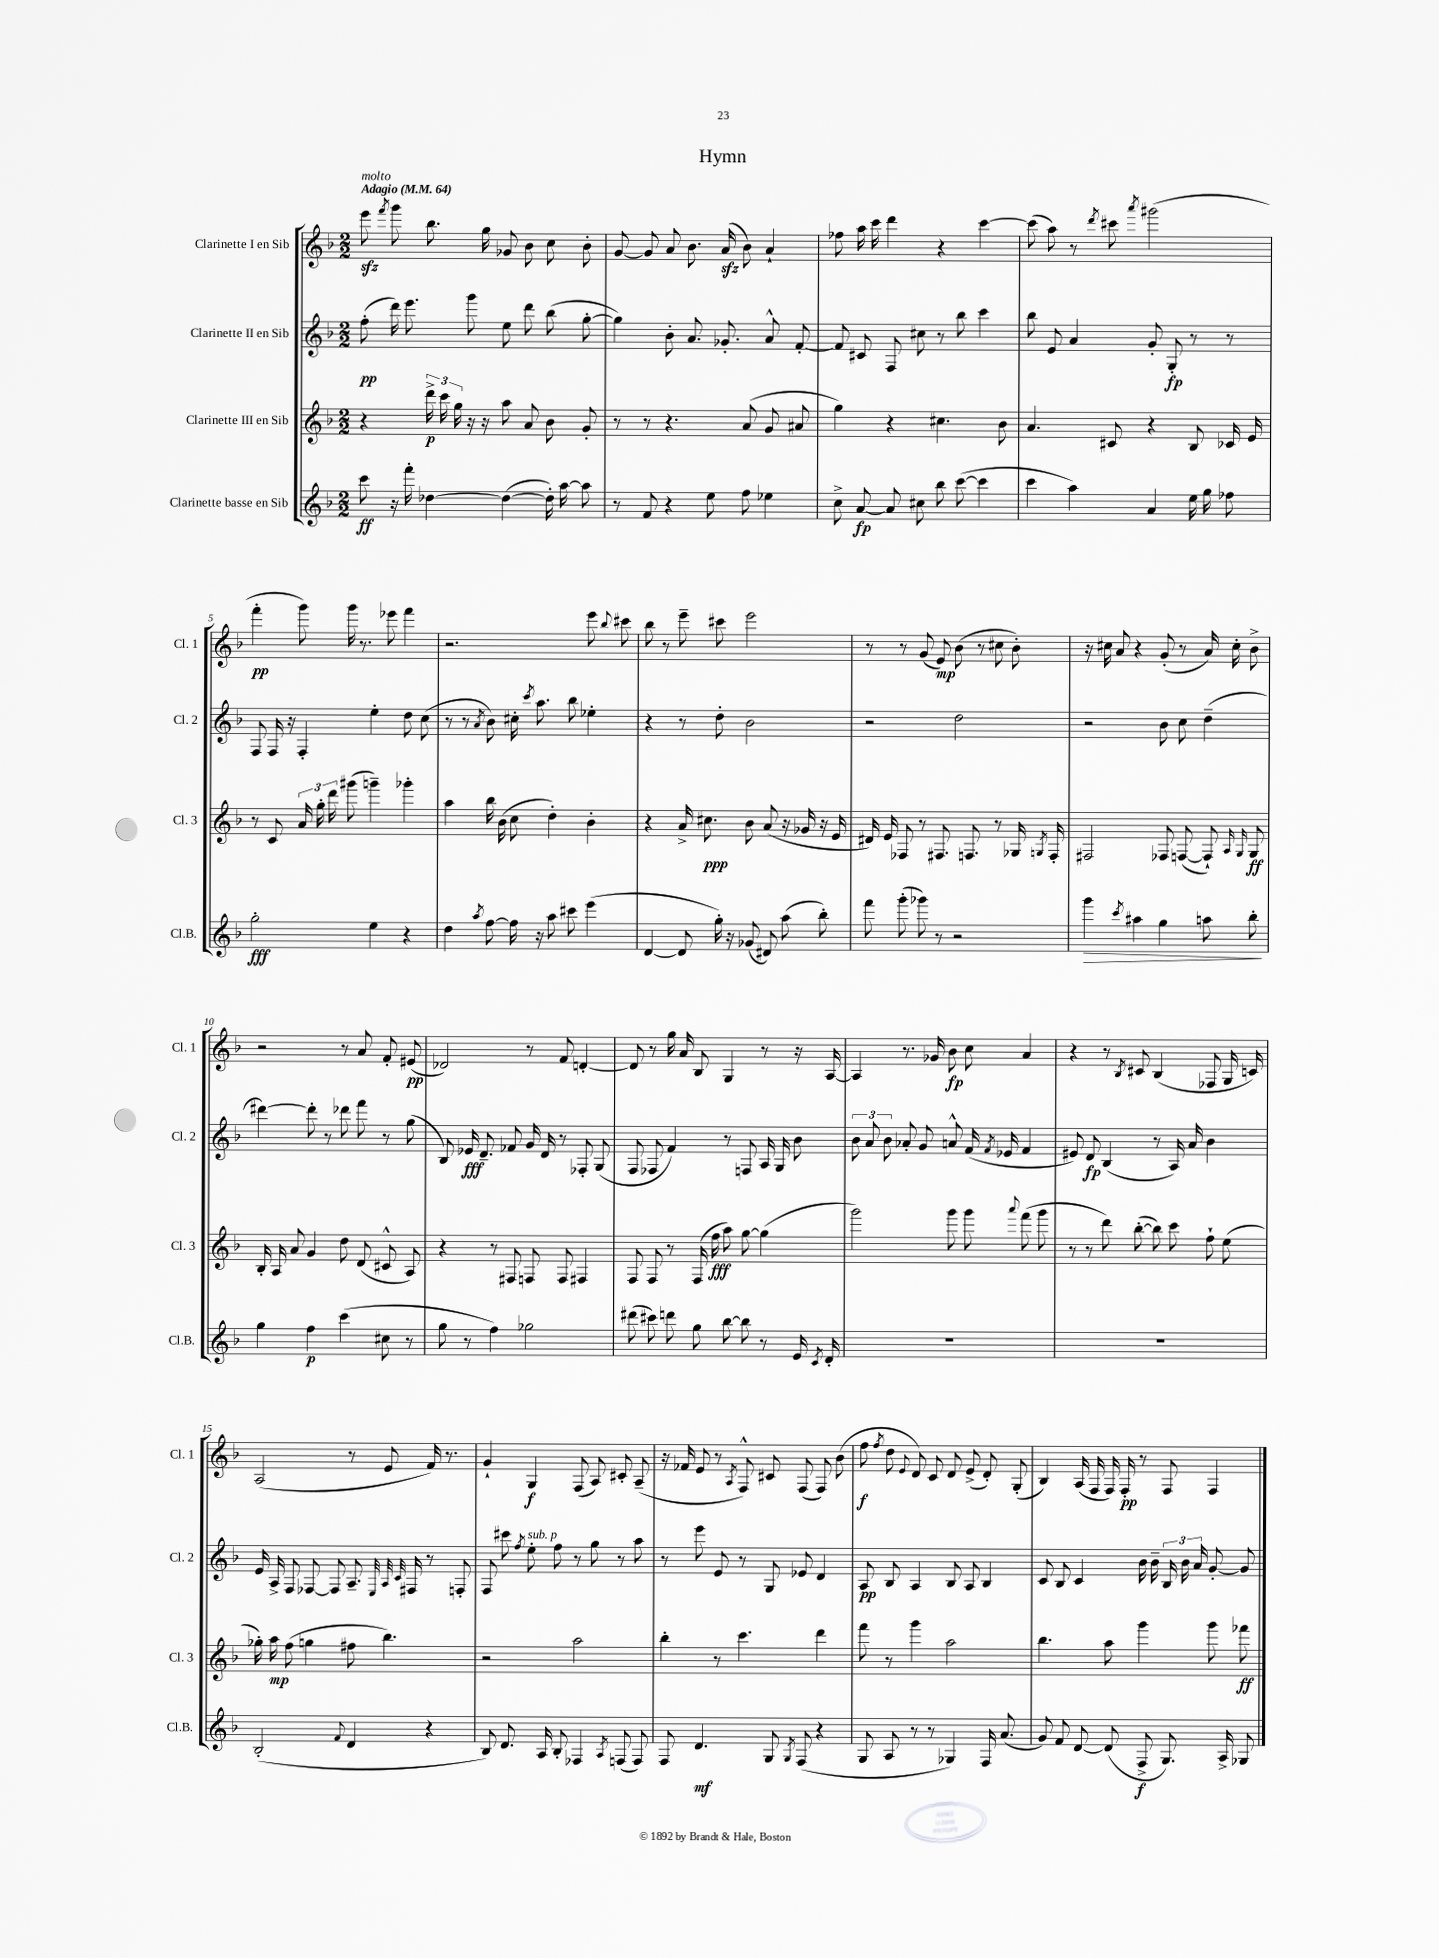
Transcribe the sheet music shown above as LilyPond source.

\header { title = "Hymn" }
<<
\new StaffGroup <<
\new Staff = "s0" \with { instrumentName = "Clarinette I en Sib" shortInstrumentName = "Cl. 1" } {
    \clef treble \key f \major \numericTimeSignature \time 2/2 \tempo "Adagio" 4 = 64
    \autoBeamOff e'''8\sfz^\markup { \italic "molto" } \acciaccatura { f'''8 } g'''8 bes''8. g''16 ges'8 bes'8 c''8 bes'8-. |
    g'8~ g'8 a'8 bes'8. a'16\sfz( bes'8) a'4-! |
    fes''8 a''16 c'''16 d'''4 r4 c'''4~ |
    c'''8( a''8) r8 \acciaccatura { d'''8 } cis'''8 \acciaccatura { a'''8 } gis'''2( |
    f'''4-.\pp g'''8) g'''16 r8. ees'''8 f'''4 |
    r2. e'''8 \appoggiatura { bes''8 } cis'''8 |
    bes''8 r8 e'''8-- cis'''8 e'''2 |
    r8 r8 g'8( e'8\mp) bes'8( r8 cis''8 bes'8-.) |
    r16 cis''16 a'8 r4 g'8-.( r8 a'16) cis''16-. bes'8-> |
    r2 r8 a'8 f'8-. eis'8\pp( |
    des'2) r8 f'8 d'4~-. |
    d'8 r8 g''16 a'16 bes8 g4 r8 r16 a16~ |
    a4 r8. ges'16 bes'8\fp c''8 a'4 |
    r4 r8 \acciaccatura { bes8 } cis'8 bes4( fes8 g16 c'16) |
    a2( r8 e'8 f'16) r8. |
    g'4-! g4\f f8( a8) cis'8-. a8--( |
    r16 fes'16 e'8 r8 \acciaccatura { a8 } f8-^) cis'8 f8( f8) bes'8( |
    f''8\f \acciaccatura { f''8 } d''8 \appoggiatura { e'8 } d'8) c'8 d'8 e'8->( d'8-.) g8-.( |
    bes4) a16( f16 f16) f16-.\pp r8 f8 f4 \bar "|." |
}
\new Staff = "s1" \with { instrumentName = "Clarinette II en Sib" shortInstrumentName = "Cl. 2" } {
    \clef treble \key f \major \numericTimeSignature \time 2/2
    \autoBeamOff f''8-.\pp( d'''16) e'''8. g'''8 e''8 d'''8 bes''8( g''8~-. |
    g''4) bes'8-. a'8. ges'8.-. a'8-^ f'8~-. |
    f'8 cis'8 f8 cis''8 r8 bes''8 c'''4 |
    bes''8 e'8 a'4 g'8-. g8-.\fp r8 r8 |
    f8 f16 r16 f4-. e''4-. d''8 c''8( |
    r8 r8 \acciaccatura { a'8 } bes'8) cis''16-. \acciaccatura { c'''8 } a''8. bes''8 ees''4-. |
    r4 r8 d''8-. bes'2 |
    r2 d''2 |
    r2 bes'8 c''8 d''4--( |
    dis'''4~) dis'''8-. r8 des'''8 f'''8 r8 g''8( |
    bes8) ees'16\fff d'8.-- fes'8 g'16 d'16 r8 fes8-. g8( |
    f8 fes8 f'4) r8 f8 a16 g16 bes'8 |
    \tuplet 3/2 { bes'8 a'8 bes'8 } aes'8-. g'8 a'8-^ f'16( \acciaccatura { f'8 } ees'16 f'4 |
    eis'8) d'8\fp bes4( r8 a16) a'16 bes'4 |
    e'16 a16-> f8 fes8~ fes8 a8.-- \grace { e32 a32 c'32 } fis16 r8 f8-. |
    f8 cis'''8 \acciaccatura { f''8 } e''8-.^\markup { \italic "sub. p" } f''8 r8 g''8 r8 a''8 |
    r8 e'''8 e'8 r8 g8 ees'8 d'4 |
    a8\pp bes8 a4 bes8 a8 bes4 |
    c'8 bes8 c'4 bes'16 bes'16-- \tuplet 3/2 { bes16 bes'16 a'16 } g'8~-. g'8 \bar "|." |
}
\new Staff = "s2" \with { instrumentName = "Clarinette III en Sib" shortInstrumentName = "Cl. 3" } {
    \clef treble \key f \major \numericTimeSignature \time 2/2
    \autoBeamOff r4 \tuplet 3/2 { d'''16->\p c'''16 g''16 } r16 r16 a''8 a'8 bes'8 g'8-. |
    r8 r8 r4. a'8( g'8 ais'8 |
    g''4) r4 cis''4. bes'8 |
    a'4. cis'8 r4 bes8 ces'16 e'16 |
    r8 c'8 \tuplet 3/2 { a'16 g''16-. d'''16 } gis'''8( g'''4--) ges'''4-. |
    a''4 bes''16 bes'16( c''8 d''4-.) bes'4-. |
    r4 a'16-> cis''8.\ppp bes'8 a'8( r16 ges'16 r16 e'16 |
    dis'16) e'16 fes8 r8 fis8. f8. r8 ges16 \acciaccatura { g8 } f16-. |
    fis2 fes8 f8~( f8-!) \grace { a16 g16 } g8\ff |
    bes16-. a16 a'8 g'4 d''8 d'8( cis'8-^ a8) |
    r4 r8 fis8 f8 f8 fis4 |
    f8 f8 r8 f16( f''16\fff a''8) g''8~ g''4( |
    g'''2) g'''8 g'''8 \appoggiatura { a'''8 } f'''8( g'''8 |
    r8 r8 d'''8) bes''8~-.( bes''8) c'''8 f''8-! e''8( |
    ges''16-.) a''16\mp f''8( g''4 fis''8 bes''4.) |
    r2 a''2 |
    bes''4-. r8 c'''4. d'''4 |
    f'''8 r8 g'''4 a''2 |
    bes''4. a''8 g'''4 g'''8 fes'''8\ff \bar "|." |
}
\new Staff = "s3" \with { instrumentName = "Clarinette basse en Sib" shortInstrumentName = "Cl.B." } {
    \clef treble \key f \major \numericTimeSignature \time 2/2
    \autoBeamOff c'''8\ff r16 f'''16-. des''4~ des''4~( des''16-.) a''16~ a''8 |
    r8 f'8 r4 e''8 f''8 ees''4 |
    c''8-> a'8~\fp a'8 cis''8 bes''8 c'''8~( c'''4 |
    c'''4 a''4) a'4 e''16 g''16 fes''8 |
    g''2-.\fff e''4 r4 |
    d''4 \acciaccatura { a''8 } f''8~ f''16 r16 a''8 cis'''8 e'''4( |
    d'4~ d'8 g''16-.) r16 ges'8( dis'8) a''8( bes''8-.) |
    f'''8 g'''8-.( ges'''8) r8 r2 |
    g'''4\> \acciaccatura { c'''8 } ais''4 g''4 a''8 bes''8-.\! |
    g''4 f''4\p c'''4( cis''8 r8 |
    g''8 r8 f''4) ges''2 |
    dis'''8( cis'''8) d'''8 g''8 bes''8~ bes''8 r8 e'16 \acciaccatura { c'8 } d'16-. |
    R1 |
    R1 |
    bes2-.( \appoggiatura { f'8 } d'4 r4 |
    bes8) d'8. a16 bes8-. fes4 \acciaccatura { a8 } f8( f8) |
    f8 d'4.\mf g8 \acciaccatura { g8 } f8( r4 |
    g8 a8 r8 r8 ges4) f16 a'8.( |
    g'8) f'8 d'8~ d'8( f8->\f g8.) a16-> ges8 \bar "|." |
}
>>
>>
